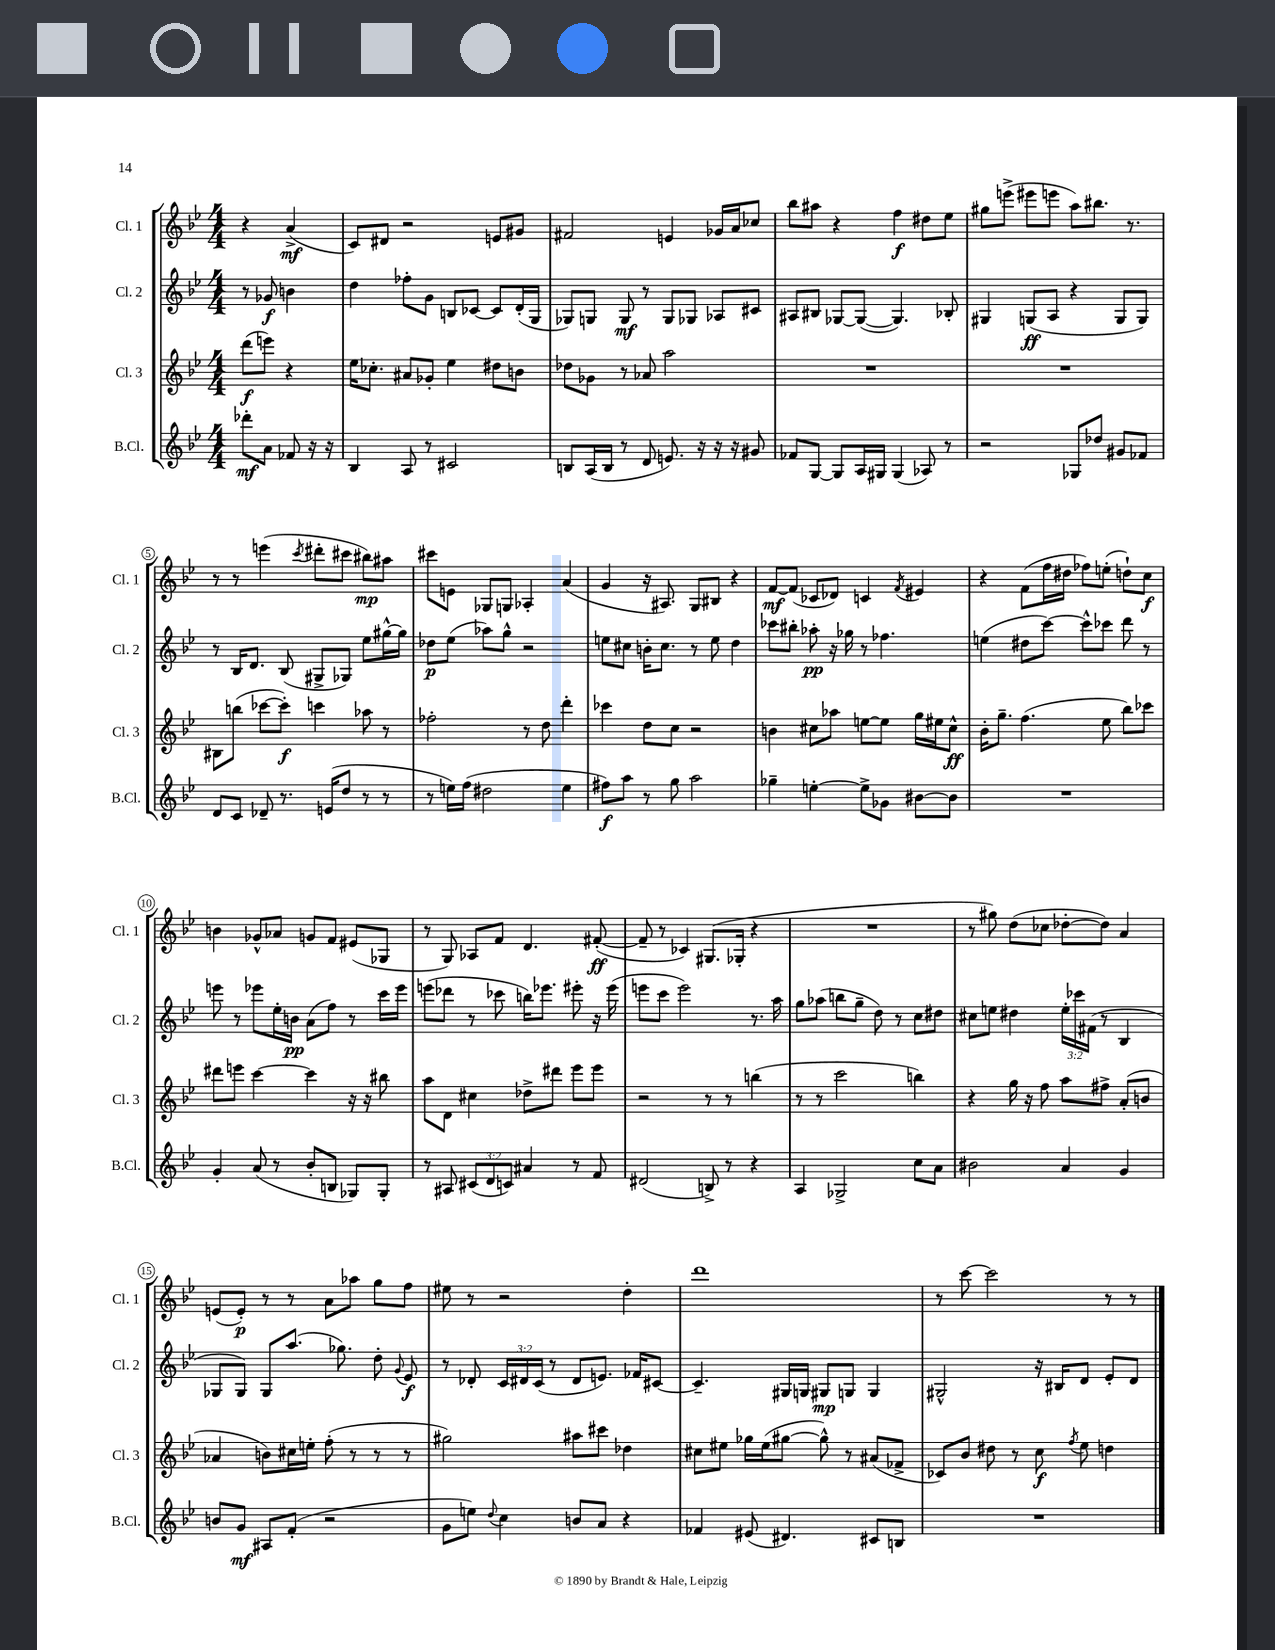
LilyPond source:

<<
\new StaffGroup <<
\new Staff = "s0" \with { instrumentName = "Cl. 1" shortInstrumentName = "Cl. 1" } {
    \clef treble \key bes \major \numericTimeSignature \time 4/4 \partial 2
    \autoBeamOff r4 a'4->\mf( |
    c'8[) dis'8] r2 e'8[ gis'8] |
    fis'2 e'4 ges'16[ a'16 ces''8] |
    bes''8[ ais''8] r4 f''4\f dis''8[ ees''8] |
    gis''8[ e'''8]->( eis'''8[ e'''8] a''8[) bis''8.] r8. |
    r8 r8 e'''4( \acciaccatura { c'''8 } dis'''8[-. cis'''8] bis''8[\mp) ais''8] |
    cis'''8[ e'8] ges8[ g8] aes4-. a'4( |
    g'4 r16 ais8.) g8[ bis8] r4 |
    f'8[~\mf f'8]( ces'8[ des'8]) c'4 \acciaccatura { f'8 } eis'4 |
    r4 f'8[( f''16 dis''16] fes''8[) e''8]-.( d''8[-!) c''8]\f |
    b'4 ges'8[-^ aes'8] g'8[ f'8] eis'8[( ges8] |
    r8 g8) aes8[ f'8] d'4. fis'8~-.\ff( |
    fis'8-- r8 ces'4) gis8.[( ges16]-. r4 |
    R1 |
    r8 gis''8) d''8[( ces''8] des''8[~-. des''8]) a'4 |
    e'8[( e'8]-.\p) r8 r8 a'8[ aes''8] g''8[ f''8] |
    eis''8 r8 r2 d''4-. |
    d'''1 |
    r8 c'''8~ c'''2 r8 r8 \bar "|." |
}
\new Staff = "s1" \with { instrumentName = "Cl. 2" shortInstrumentName = "Cl. 2" } {
    \clef treble \key bes \major \numericTimeSignature \time 4/4 \override Staff.TupletNumber.text = #tuplet-number::calc-fraction-text \partial 2
    \autoBeamOff r8 ges'8\f b'4 |
    d''4 fes''8[-. g'8] b8[ ces'8]~ ces'8[ d'16-.( g16] |
    ges8[) g8] g8\mf r8 g8[ ges8] aes8[ cis'8] |
    ais8[ bis8] ges8[~ ges8]~( ges4.) bes8-. |
    gis4 g8[\ff( a8] r4 g8[ g8]) |
    r8 bes16[ d'8.] bes8( gis8[-> ges8]) ees''8[ gis''16~-^ gis''16] |
    des''8[\p ees''8]( aes''8[) g''8]-^ r2 |
    e''8[ cis''8] b'16[-. cis''8.] r8 e''8 d''4 |
    ces'''8[ bis''8]-. aes''8-.\pp r16 ges''16 r8 fes''4. |
    e''4( dis''8[ c'''8]~) c'''8[-^ ces'''8] d'''8 r8 |
    e'''8 r8 ees'''8[ ees''16-. b'16]\pp a'8[( f''8]) r8 c'''16[ ees'''16] |
    e'''8[( des'''8] r8 ces'''8 b''16[) ees'''8.] eis'''8-. r16 eis'''16( |
    e'''8[ c'''8] e'''2) r8. a''16 |
    g''8[ aes''8]( b''8[ g''8]-- d''8) r8 c''8[ dis''8] |
    cis''8[ e''8] dis''4 \tuplet 3/2 { e''16[-. ces'''16 fis'16]( } r8 bes4 |
    ges8[ ges8]) ges8[ a''8.]( ges''8.) d''8-. \appoggiatura { g'8 } ees'8\f |
    r8 des'8-. \tuplet 3/2 { c'16[ dis'16 c'16]( } r8 dis'8[ e'8.]) fes'16[ cis'8]~ |
    cis'4.-- gis16[ g16] gis8[\mp g8] g4 |
    gis2-^ r16 bis16[ d'8] ees'8[-. d'8] \bar "|." |
}
\new Staff = "s2" \with { instrumentName = "Cl. 3" shortInstrumentName = "Cl. 3" } {
    \clef treble \key bes \major \numericTimeSignature \time 4/4 \partial 2
    \autoBeamOff d'''8[\f( e'''8]) r4 |
    ees''16[ ces''8.]-. ais'8[ ges'8]-. ees''4 dis''8[ b'8] |
    des''8[ ges'8] r8 aes'8 a''2 |
    R1 |
    R1 |
    bis8[ b''8]( ces'''8[~ ces'''8]-.\f) c'''4 aes''8 r8 |
    fes''2-. r8 d''8 d'''4-. |
    ces'''4 d''8[ c''8] r2 |
    b'4 cis''8[ aes''8] e''8[~ e''8] g''16[ eis''16 cis''8]-^\ff |
    bes'16[-. g''8.]-- f''4.( ees''8 bes''8[) ces'''8] |
    dis'''8[ e'''8] c'''4~ c'''4 r16 r16 bis''8 |
    a''8[ d'8] cis''4 des''8[-> dis'''8] ees'''8[ ees'''8] |
    r2 r8 r8 b''4( |
    r8 r8 c'''2 b''4) |
    r4 g''16 r16 f''8 a''8[ fis''8]-> a'8[-.( b'8] |
    aes'4 b'8[) cis''16 e''16]-. f''8-.( r8 r8 r8 |
    gis''2) ais''8[ cis'''8] des''4 |
    cis''8[ eis''8] ges''16[ eis''16( gis''8]~ gis''8-^) r8 ais'8[( fes'8]-> |
    ces'8[) bes'8] dis''8 r8 c''8\f \acciaccatura { f''8 } ees''8 d''4 \bar "|." |
}
\new Staff = "s3" \with { instrumentName = "B.Cl." shortInstrumentName = "B.Cl." } {
    \clef treble \key bes \major \numericTimeSignature \time 4/4 \override Staff.TupletNumber.text = #tuplet-number::calc-fraction-text \partial 2
    \autoBeamOff des'''8[-.\mf a'8] fes'8 r16 r16 |
    bes4 a8 r8 cis'2 |
    b8[ a16( b16] r8 d'8 e'8.) r16 r16 r16 gis'8 |
    fes'8[ g8]~ g8[ a16 gis16] gis4( aes8) r8 |
    r2 ges8[ des''8] gis'8[ fes'8] |
    d'8[ c'8] des'8-- r8. e'16[( d''8] r8 r8 |
    r8 e''16[) f''16]( dis''2 e''4 |
    fis''8[\f) a''8] r8 g''8 a''2 |
    ges''4-- e''4~-. e''8[-> ges'8] bis'8[~ bis'8] |
    R1 |
    g'4-. a'8( r8 bes'8[-. b8] ges8[) ges8]-. |
    r8 ais8 \tuplet 3/2 { cis'8[( d'8 c'8]) } ais'4 r8 f'8 |
    dis'2( b8->) r8 r4 |
    a4 ges2-> c''8[ a'8] |
    bis'2 a'4 g'4 |
    b'8[ g'8]\mf ais8[ f'8]-.( r2 |
    g'8[ e''8]) \appoggiatura { d''8 } c''4 b'8[ a'8] r4 |
    fes'4 eis'8( dis'4.) cis'8[ b8] |
    R1 \bar "|." |
}
>>
>>
\layout { \context { \Score \override BarNumber.stencil = #(make-stencil-circler 0.1 0.3 ly:text-interface::print) } }
